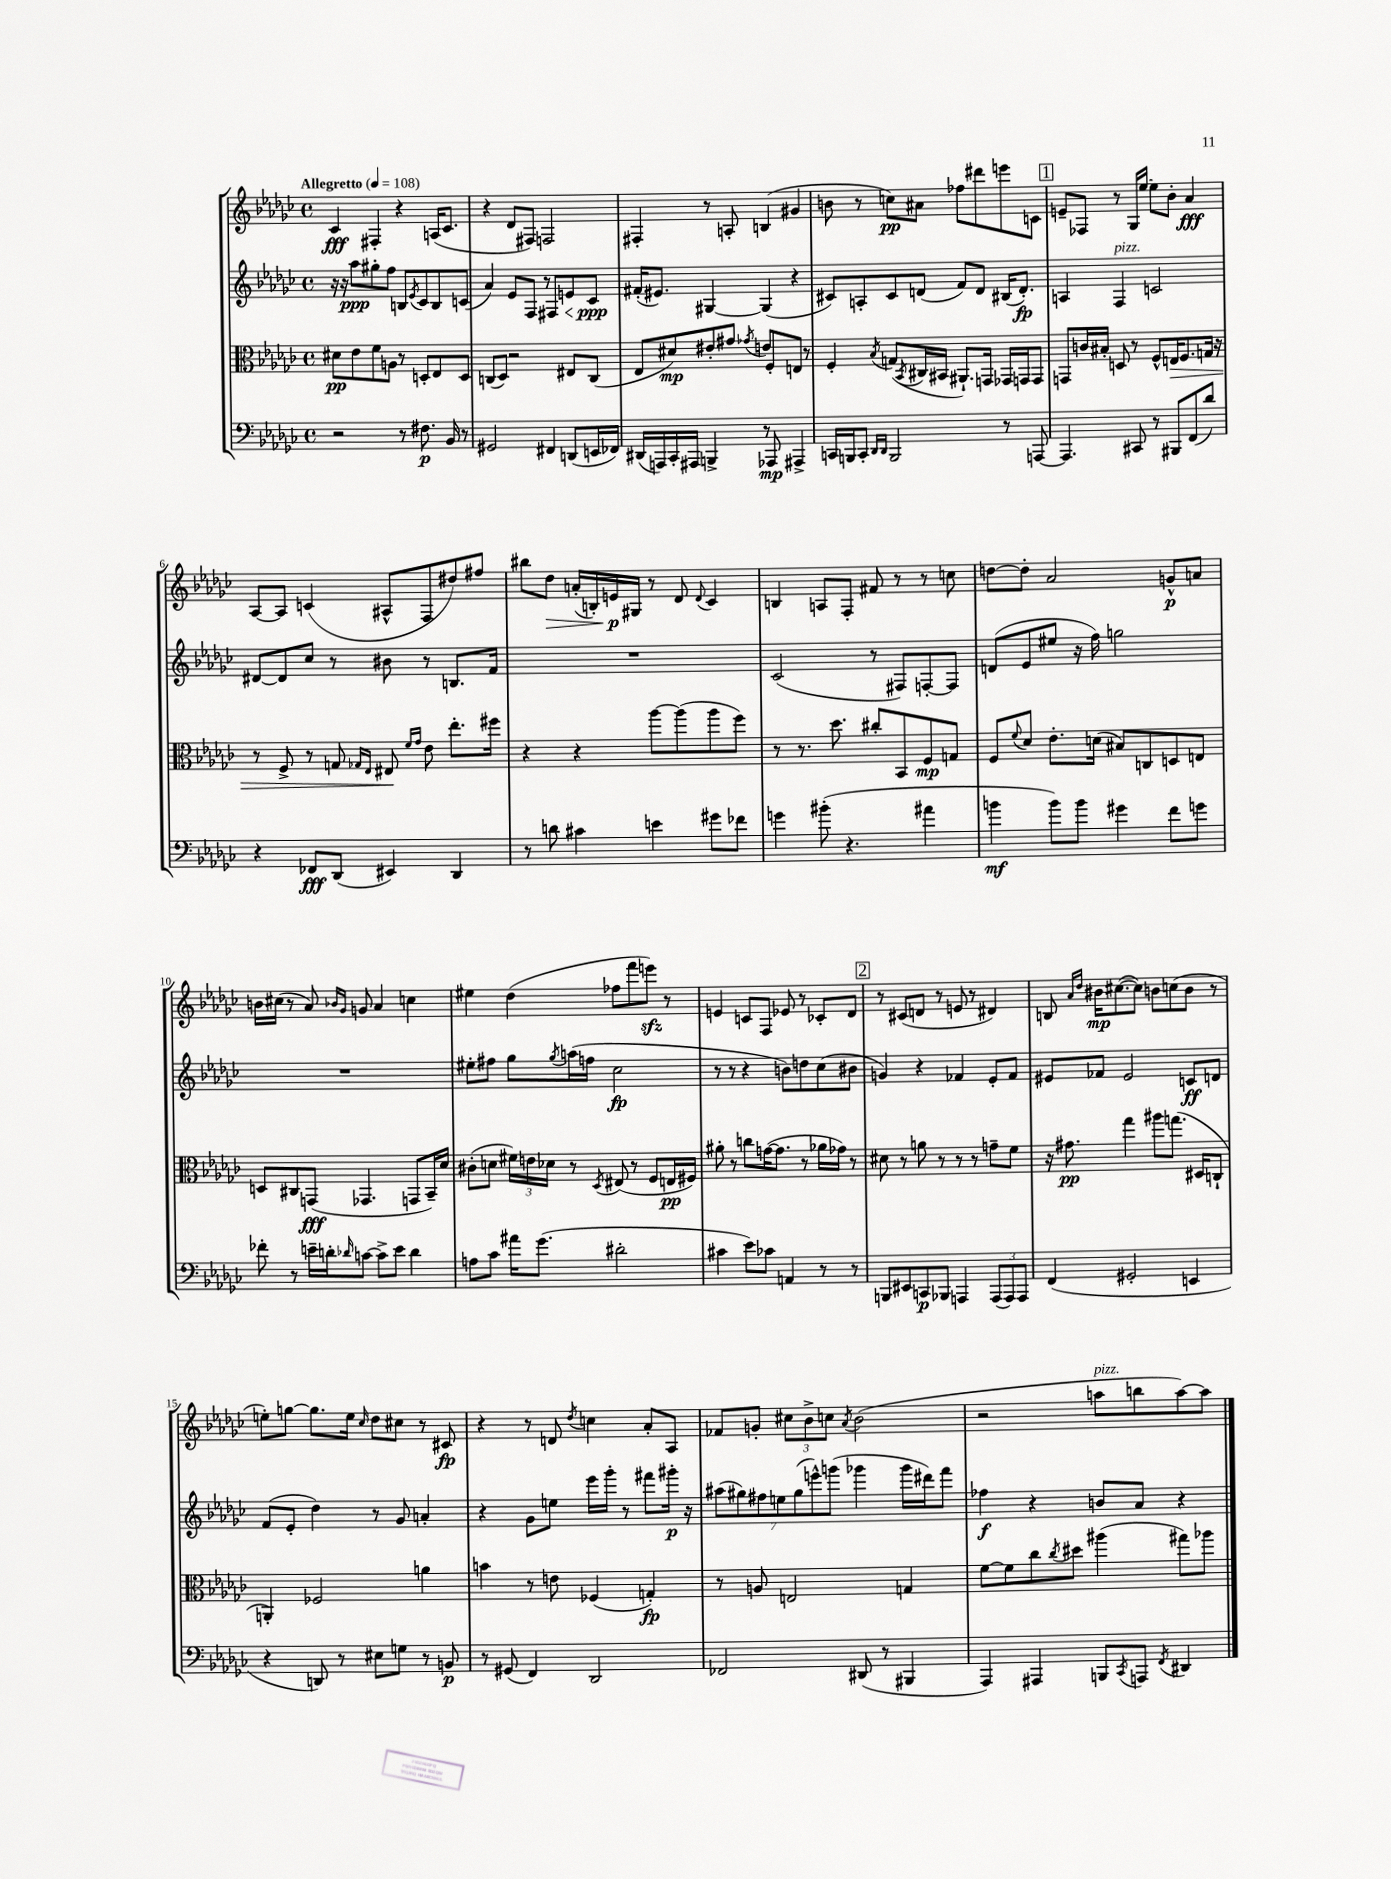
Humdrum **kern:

**kern	**kern	**kern	**kern
*staff4	*staff3	*staff2	*staff1
*clefF4	*clefC3	*clefG2	*clefG2
*k[b-e-a-d-g-c-]	*k[b-e-a-d-g-c-]	*k[b-e-a-d-g-c-]	*k[b-e-a-d-g-c-]
*M4/4	*M4/4	*M4/4	*M4/4
*met(c)	*met(c)	*met(c)	*met(c)
*MM108	*MM108	*MM108	*MM108
2r	8d#	16r	4c-
.	.	16r	.
.	8e-	8aa-	.
.	8f	8gg#'	4F#'
.	8A	8ff	.
8r	8r	8B	4r
.	.	8qe-	.
8.F#	8D'	8c-	.
.	8E-	8B	(16A
16BB-	.	.	8.c-
8r	8D	(8c	.
=	=	=	=
2GG#	(8C	4a-)	4r
.	8D-)	.	.
.	2r	8e-	8d-
.	.	8F	8F#)
4FF#	.	8r	2F
.	.	8F#	.
(8DD	8E#	8e	.
16EE	(8C	8c-	.
16FF-)	.	.	.
=	=	=	=
(16DD#	8E-	(16f#'	4F#'
16AAA)	.	8.e#)	.
16CC-'	8d#)	.	.
16AAA#	.	.	.
4BBB^	8e#'	[4G#	8r
.	8g#	.	8A'
.	8qg-	.	.
8r	8e	(4G#]	(4B
8AAA-	8F'	.	.
4AAA#^	8E	4r	4g#
.	8r	.	.
=	=	=	=
16CC	4F'	8c#)	8b
16BBB	.	.	.
8CC'	.	8A'	8r
16qqDD-	.	.	.
16qqDD-	8qB-	.	.
2BBB	(8G	8c#	8cc)
.	8qBB-	.	.
.	16C#	(8d	8a#
.	16BB#	.	.
.	8.AA#`)	8f)	8ff-
.	.	8d	8ddd#
.	16GG	.	.
8r	16GG-	(16B#	8eee
.	16GG	8.d')	.
[8AAA	8GG	.	8c
=	=	=	=
4.AAA]	8GG	4A	8e~
.	16c	.	8F-
.	16B#'	.	.
.	8D	4F	8r
8CC#	8r	.	16G-
.	.	.	[16ee-
8r	8F^^	2c	8ee-]
8BBB#	16E	.	8b-'
.	8.F	.	.
(8FF	.	.	4a-
8d-)	16G	.	.
.	16r	.	.
=	=	=	=
4r	8r	[8d#	[8A-
.	8F^	8d#]	8A-]
8FF-	8r	8cc-	(4c
(8DD-	8G	8r	.
.	16qqG-	.	.
.	16qqE-	.	.
4EE#)	8E#	8b#	8A#^^
.	16qqf	.	.
.	16qqg-	.	.
.	8e-	8r	8F
4DD-	8.ee-'	8.B	8dd#)
.	.	.	8ff#
.	16ff#	16f	.
=	=	=	=
8r	4r	1r	8bb#
8d	.	.	8dd-
4c#	4r	.	(16a'
.	.	.	16B')
.	.	.	16e
.	.	.	16G#
4e	[8aa-	.	8r
.	(8aa-]	.	8d-
.	.	.	8qqd-
8g#	8aa-	.	4c-
8f-	8ff)	.	.
=	=	=	=
4g	8r	(2c-	4B
.	8.r	.	.
(8b#'	.	.	8A
.	8.dd-	.	.
4.r	.	.	8F'
.	8cc#'	8r	8f#
.	8BB-	8F#)	8r
4a#	8F	[8F'	8r
.	8G	8F]	8cc
=	=	=	=
4b	8F	(8d	[8dd
.	8qqf	.	.
.	8d-	8e-	8dd']
8b)	8.e-'	8ee#	2a-
8b	.	16r	.
.	(16d	16ff)	.
4g#	8B#)	2gg	.
.	8C	.	.
8f	8D	.	8g^^
8g	8E	.	8a
=	=	=	=
8f-'	8D	1r	16b
.	.	.	(16cc#
8r	8C#	.	8r
16e~	(8GG	.	8a-)
16d'	.	.	.
.	.	.	16qqb-
16qqd-	.	.	16qqg-
[8c	4.GG-	.	8g
8c^]	.	.	4a-
8e	.	.	.
4d-	8GG	.	4cc
.	16BB-~)	.	.
.	16d-	.	.
=	=	=	=
8A	(8c#'	8ee#'	4ee#
8c-	8d	8ff#	.
16a#	24f#)	8gg-	(4dd-
.	24e	.	.
(8.g-	.	.	.
.	24d-	.	.
.	.	8qgg-	.
.	8r	(16aa	.
.	.	16ff	.
.	8qD-	.	.
2d#'	(8E#	2cc-	8ff-
.	8r	.	8fff
.	8F	.	8eee)
.	16E	.	8r
.	16F#)	.	.
=	=	=	=
4c#	8a#'	8r	4e
.	8r	8r	.
8e-)	8cc	4r	8c
8c-	([16g	.	8F
.	8.g]	.	.
4AA	.	8b)	8e-
.	8r	8dd	8r
8r	16a-	(8cc-	8c-'
.	16g-)	.	.
8r	8r	8b#	8d-
=	=	=	=
8BBB	8d#	4g)	8r
8EE#	8r	.	(8c#
8CC	8a	4r	8d
8BBB-	8r	.	8r
4AAA	8r	4f-	8e
.	8r	.	8r
(12AAA	8g~	8e-'	4d#)
12AAA)	.	.	.
.	8f	8f-	.
12AAA	.	.	.
=	=	=	=
(4FF	16r	8e#	8B
.	8.g#	.	.
.	.	.	16qqa-
.	.	.	16qqdd-
.	.	8f-	16b#
.	.	.	([8.cc#
2GG#'	4gg-	2e#	.
.	.	.	8cc#])
.	8aa#	.	8b
.	(8.gg	.	(8cc
4EE	.	8c	8b
.	16D#	.	.
.	8C`	8d	8r
=	=	=	=
4r	4AA')	(8f	8ee')
.	.	8e-'	[8gg
8DD)	2F-	4dd-)	8.gg]
8r	.	.	.
.	.	.	16ee
.	.	.	16qqcc-
8E#	.	8r	8dd-
8G	.	8g-	8cc#
8r	4a	4a'	8r
8BB	.	.	8c#
=	=	=	=
8r	4b	4r	4r
(8GG#	.	.	.
4FF)	8r	8g-	8r
.	8e	8ee	8d
.	.	.	8qdd-
2DD-	(4F-	16eee-	4cc
.	.	16ggg-'	.
.	.	8r	.
.	4G')	8fff#	8a-'
.	.	16ggg#'	8A-
.	.	16r	.
=	=	=	=
2FF-	8r	(14aa#	8f-
.	.	14gg#)	.
.	8A	.	8g'
.	.	14ff#	.
.	.	14ee	.
.	2E	.	12cc#
.	.	(14gg#	.
.	.	.	12b-^
.	.	14eee^^)	.
.	.	.	12cc
.	.	(14ggg	.
.	.	.	8qa-
(8DD#	.	4ggg-	(2b-
8r	.	.	.
4BBB#	4G	16ggg-	.
.	.	16ddd#)	.
.	.	8fff	.
=	=	=	=
4AAA-)	[8f	4ff-	2r
.	8f]	.	.
4AAA#	8cc-	4r	.
.	8qcc-	.	.
.	8dd#	.	.
8BBB	(4aa#	8b	8aa
8qCC-	.	.	.
8AAA	.	8a-	8bb
8qFF	.	.	.
4DD#	8gg#)	4r	[8aa)
.	8aa-	.	8aa]
==	==	==	==
*-	*-	*-	*-
